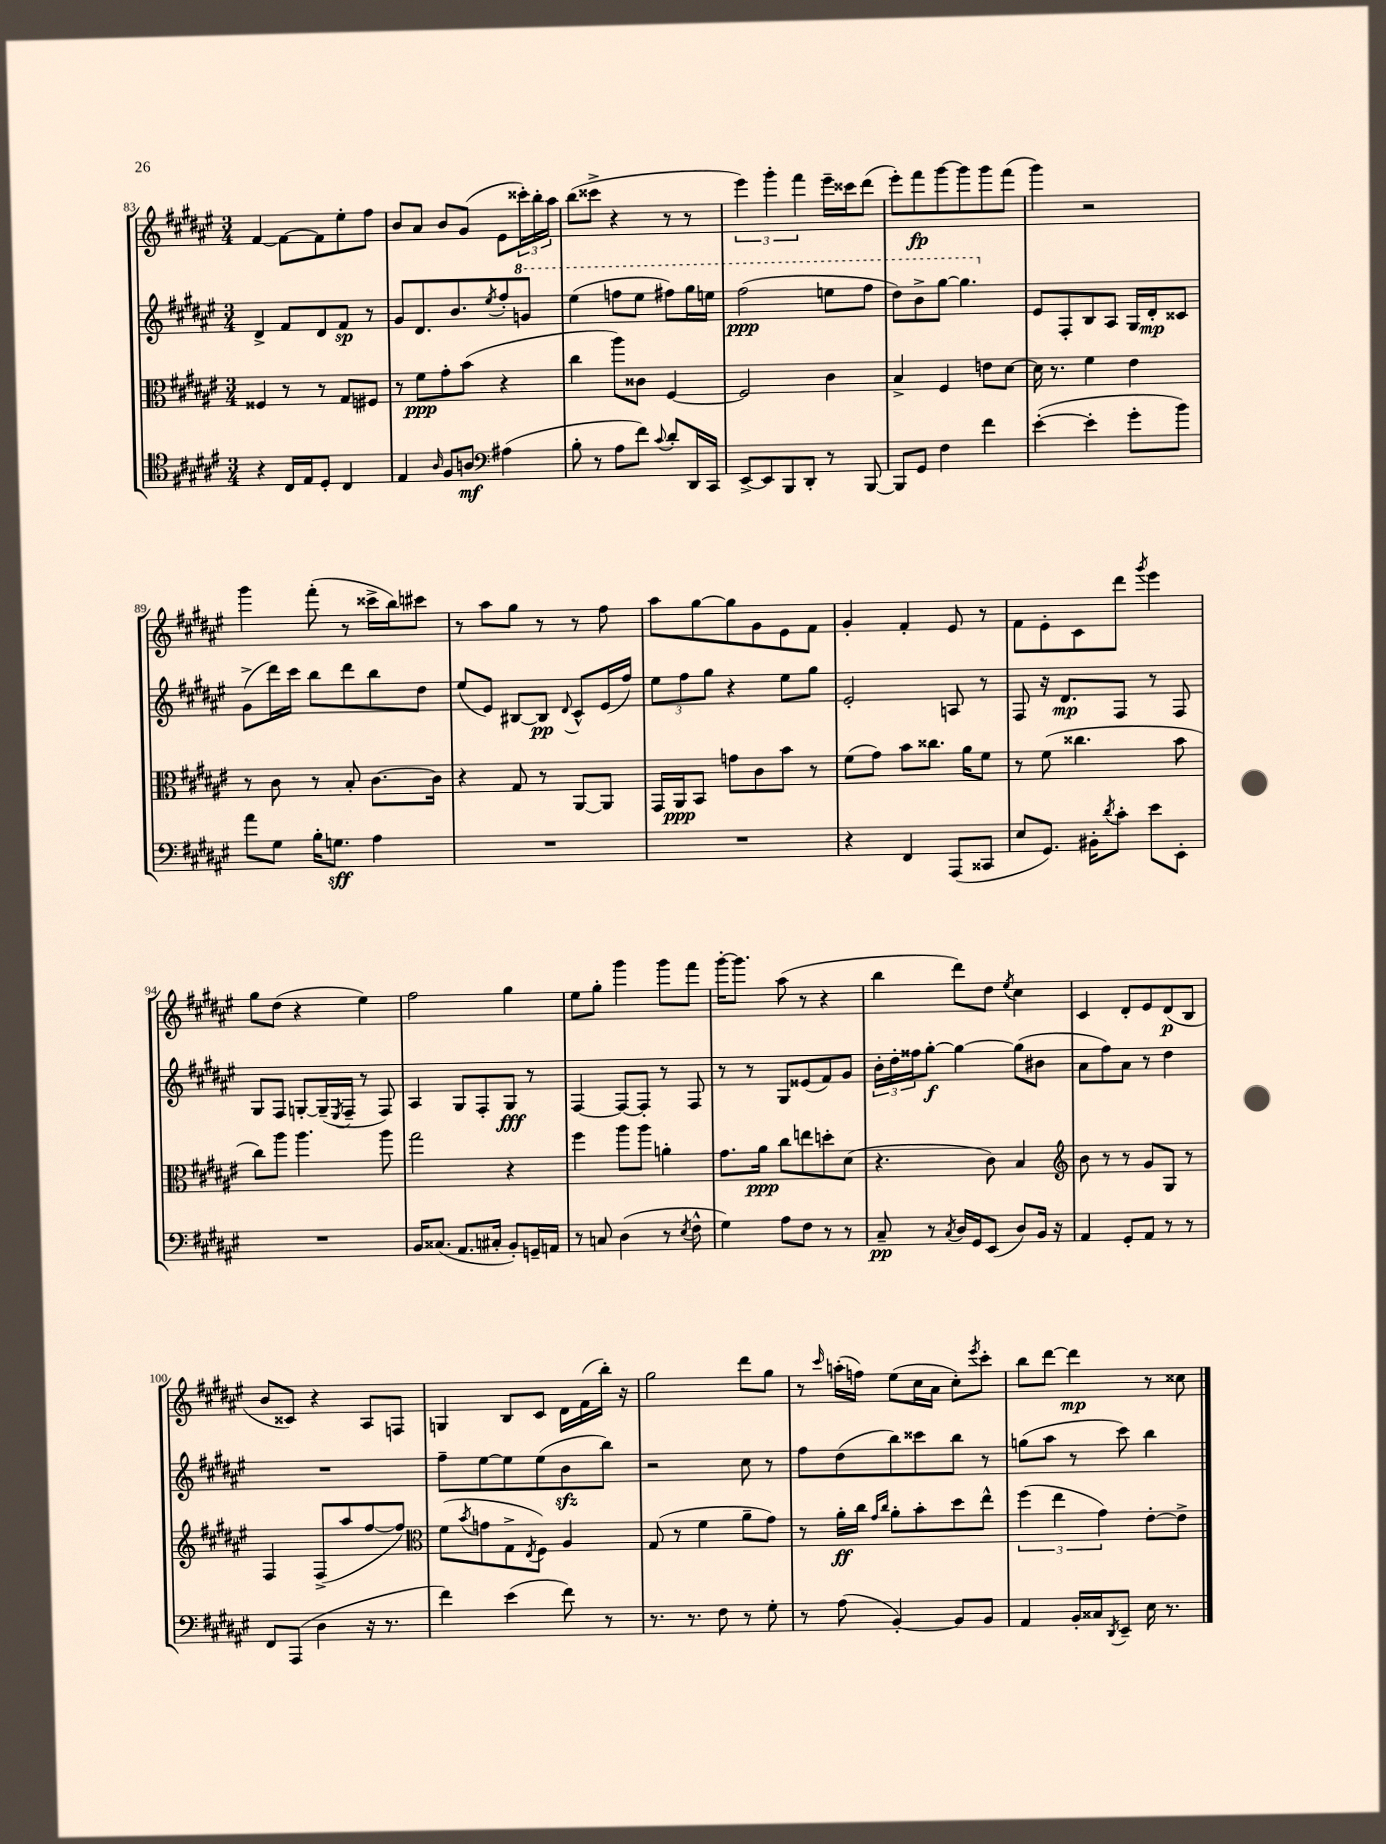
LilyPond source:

<<
\new StaffGroup <<
\new Staff = "s0" {
    \clef treble \key fis \major \numericTimeSignature \time 3/4
    fis'4~ fis'8~ fis'8 eis''8-. fis''8 |
    b'8 ais'8 b'8 gis'8( eis'8 \tuplet 3/2 { cisis'''16-.) b''16-. ais''16 } |
    b''8( cisis'''8-> r4 r8 r8 |
    \tuplet 3/2 { eis'''4) gis'''4-. fis'''4 } eis'''16-- cisis'''16 dis'''8( |
    eis'''8-.) fis'''8\fp gis'''8~ gis'''8 gis'''8 fis'''8( |
    gis'''4) r2 |
    gis'''4 fis'''8-.( r8 cisis'''16-> b''16) cis'''8 |
    r8 ais''8 gis''8 r8 r8 fis''8 |
    ais''8 gis''8~ gis''8 gis'8 eis'8 fis'8 |
    gis'4-. fis'4-. eis'8 r8 |
    fis'8 eis'8-. cis'8 dis'''8 \acciaccatura { gis'''8 } eis'''4 |
    gis''8 dis''8( r4 eis''4) |
    fis''2 gis''4 |
    eis''8 gis''8-. gis'''4 gis'''8 fis'''8 |
    gis'''16~-. gis'''8. ais''8( r8 r4 |
    b''4 dis'''8) dis''8 \acciaccatura { eis''8 } cis''4 |
    cis'4 dis'8-. eis'8 dis'8\p( b8 |
    b'8 cisis'8) r4 ais8 f8 |
    g4 b8 cis'8 dis'16 fis'16( b''16-.) r16 |
    gis''2 dis'''8 gis''8 |
    r8 \grace { cis'''16 } a''16-.( f''16) eis''8( cis''16 ais'16 cis''8-.) \acciaccatura { eis'''8 } cis'''8-. |
    b''8 dis'''8~ dis'''4\mp r8 cisis''8 \bar "|." |
}
\new Staff = "s1" {
    \clef treble \key fis \major \numericTimeSignature \time 3/4
    dis'4-> fis'8 dis'8 fis'8\sp r8 |
    gis'8 dis'8. b'8. \acciaccatura { eis''8 } fis''8-. \ottava #1 g''8 |
    eis'''4( f'''8 eis'''8 fis'''8) gis'''16 e'''16 |
    fis'''2\ppp( e'''8 fis'''8 |
    dis'''8) b''8-> gis'''8~ gis'''4. \ottava #0 |
    eis'8 fis8-. b8 ais8 gis16 dis'16-.\mp cisis'8 |
    gis'8->( dis'''16) cis'''16 b''8 dis'''8 b''8 dis''8 |
    eis''8( eis'8) bis8~ bis8\pp \appoggiatura { dis'8 } cis'8-^ eis'16( fis''16) |
    \tuplet 3/2 { eis''8 fis''8 gis''8 } r4 eis''8 gis''8 |
    eis'2-. a8 r8 |
    fis8 r16 dis'8.\mp fis8 r8 fis8 |
    gis8 fis8 g8~-. g16--( \acciaccatura { eis8 } fis16-- r8 fis8) |
    ais4 gis8 fis8-. gis8\fff r8 |
    fis4~ fis8~ fis8-. r8 fis8 |
    r8 r8 gis8 eisis'8( fis'8) gis'8 |
    \tuplet 3/2 { b'16-. dis''16-. fisis''16 } gis''8~-.\f gis''4~ gis''8( bis'8 |
    ais'8 fis''8) ais'8 r8 dis''4 |
    R2. |
    fis''8-- eis''8~ eis''8 eis''8( b'8\sfz b''8) |
    r2 cis''8 r8 |
    fis''8 dis''8( b''8) cisis'''8 b''8 r8 |
    g''8( ais''8 r8 cis'''8) b''4 \bar "|." |
}
\new Staff = "s2" {
    \clef alto \key fis \major \numericTimeSignature \time 3/4
    fisis4 r8 r8 gis8 fis8 |
    r8 fis'8\ppp gis'8-. b'8( r4 |
    cis''4 ais''8) cisis'8 fis4~ |
    fis2 cis'4 |
    b4-> fis4 e'8 dis'8~ |
    dis'16 r8. fis'4 eis'4 |
    r8 cis'8 r8 b8-. cis'8.~ cis'16 |
    r4 gis8 r8 ais,8~ ais,8 |
    gis,16 ais,16\ppp b,8 g'8 cis'8 b'8 r8 |
    fis'8( gis'8) b'8 cisis''8. ais'16 fis'8 |
    r8 fis'8( cisis''4. b'8 |
    cis''8) ais''8 ais''4. ais''8 |
    gis''2 r4 |
    fis''4 ais''8 ais''8 a'4-. |
    gis'8. ais'16\ppp cis''8 e''8 d''8-. dis'8( |
    r4. cis'8) b4 |
    \clef treble b'8 r8 r8 gis'8 gis8 r8 |
    fis4 fis8->( ais''8 fis''8~ fis''8) |
    \clef alto fis'8( \acciaccatura { b'8 } g'8 gis8-> \acciaccatura { eis8 } fis8) ais4 |
    gis8( r8 fis'4 ais'8-- gis'8) |
    r8 ais'16-.\ff cis''16 \grace { gis'16 cis''16 } ais'8-. b'8-. dis''8 eis''8-^ |
    \tuplet 3/2 { fis''4( eis''4 gis'4) } eis'8~-. eis'8-> \bar "|." |
}
\new Staff = "s3" {
    \clef tenor \key fis \major \numericTimeSignature \time 3/4
    r4 cis16 eis16 dis8-. cis4 |
    eis4 \grace { ais16 } fis8 a8\mf \clef bass ais4( |
    b8-. r8 ais8 fis'8) \appoggiatura { cis'8 } dis'8-. dis,16 cis,16 |
    eis,8~-> eis,8 b,,8 dis,8-. r8 b,,8~ |
    b,,8 gis,8 fis4 fis'4 |
    eis'4~-.( eis'4-. gis'8-. b'8) |
    ais'8 gis8 b16-. g8.\sff ais4 |
    R2. |
    R2. |
    r4 fis,4 ais,,8( cisis,8 |
    eis8 gis,8.) bis,16-. \acciaccatura { dis'8 } cis'8-. eis'8 eis,8-. |
    R2. |
    b,16 cisis8.( ais,8. cis16-. b,8-.) g,16-- a,16 |
    r8 c8 dis4( r8 \acciaccatura { eis8 } fis8-^ |
    gis4) ais8 fis8 r8 r8 |
    cis8--\pp r8 \acciaccatura { cis8 } dis16 gis,16 eis,8( dis8) b,16 r16 |
    ais,4 gis,8-. ais,8 r8 r8 |
    fis,8 ais,,8( dis4 r16 r8. |
    fis'4) eis'4( fis'8) r8 |
    r8. r8. fis8 r8 gis8-. |
    r8 ais8( b,4~-.) b,8 b,8 |
    ais,4 b,16-. cisis16 \acciaccatura { dis,8 } eis,8-- eis16 r8. \bar "|." |
}
>>
>>
\layout { \context { \Score currentBarNumber = #83 } }
